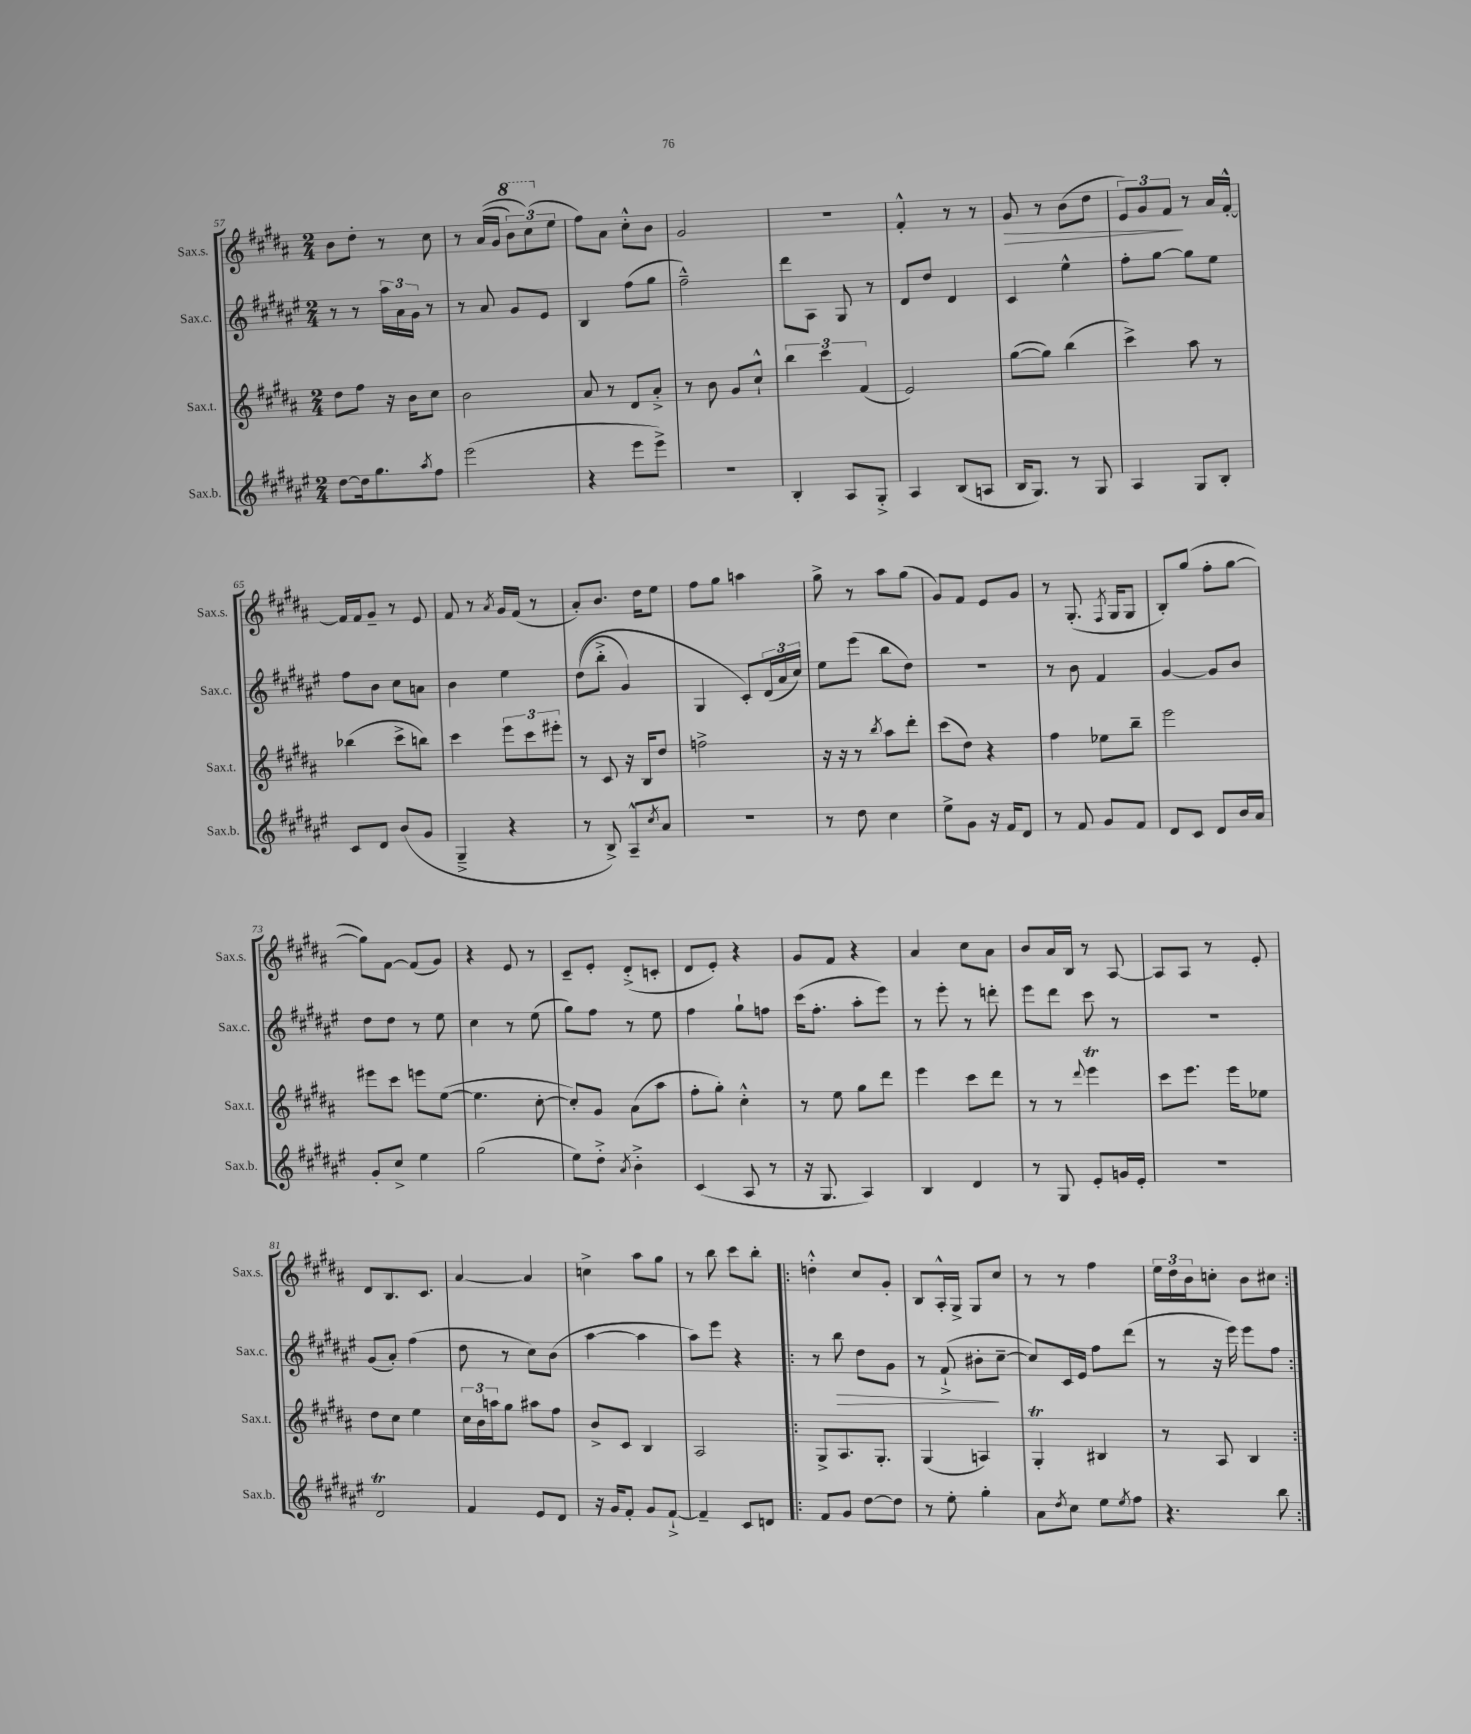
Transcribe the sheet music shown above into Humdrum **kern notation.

**kern	**kern	**kern	**kern
*staff4	*staff3	*staff2	*staff1
*clefG2	*clefG2	*clefG2	*clefG2
*k[f#c#g#d#a#e#]	*k[f#c#g#d#a#]	*k[f#c#g#d#a#e#]	*k[f#c#g#d#a#]
*M2/4	*M2/4	*M2/4	*M2/4
[8dd#\L	8dd#\L	8r	8b\L
16dd#\]k	8ff#\J	8r	8dd#'\J
8.gg#\	.	.	.
.	16r	24aa#\LL	8r
.	.	24a#\	.
.	16b\LK	.	.
.	.	24g#\JJ	.
8qaa#/	.	.	.
8ff#\J	8cc#\J	8r	8cc#\
=	=	=	=
(2eee#\	2b\	8r	8r
.	.	8a#/	&((16a#/LL
.	.	.	16g#/JJ
.	.	8g#/L	12bb\L)
.	.	.	(12ccc#\&)
.	.	8e#/J	.
.	.	.	12ee\J
=	=	=	=
4r	8a#/	4B/	8ff#\L)
.	8r	.	8a#\J
8eee#\L	8d#/L	(8ff#\L	8cc#'^^\L
8eee#^\J)	8a#'^/J	8gg#\J	8b\J
=	=	=	=
2r	8r	2ff#~^^\)	2g#/
.	8b\	.	.
.	8g#/L	.	.
.	8cc#`^^/J	.	.
=	=	=	=
4B'/	6bb\	8ddd#\L	2r
.	.	8A#\J	.
.	6ccc#\	.	.
8A#/L	.	8G#/	.
.	(6f#/	.	.
8G#'^/J	.	8r	.
=	=	=	=
4A#/	2e/)	8d#/L	4f#'^^/
.	.	8dd#/J	.
(8B/L	.	4d#/	8r
8A/J	.	.	8r
=	=	=	=
16B/LK	([8gg#\L	4c#/	8g#/
8.G#/J)	.	.	.
.	8gg#\]J)	.	8r
8r	(4bb\	4ee#^^\	(8b\L
8G#/	.	.	8dd#\J
=	=	=	=
4A#/	4ccc#^\)	8ff#'\L	12e/L)
.	.	.	12g#/
.	.	[8gg#\J	.
.	.	.	12f#/J
8G#/L	8aa#\	8gg#\]L	8r
8B'/J	8r	8ee#\J	16a#/LL
.	.	.	[16f#'^^/JJ
=	=	=	=
8c#/L	(4bb-\	8ff#\L	16f#/]LL
.	.	.	16f#/J
8d#/J	.	8b\J	8g#~/J
(8b/L	8ccc#^\L	8cc#\L	8r
8g#/J	8bb\J)	8a\J	8e/
=	=	=	=
4G#~^/	4ccc#\	4b\	8f#/
.	.	.	8r
.	.	.	8qa#/
4r	12eee\L	4ee#\	16g#/LL
.	.	.	(16f#/JJ
.	12ccc#\	.	.
.	.	.	8r
.	12eee#'\J	.	.
=	=	=	=
8r	8r	&((8dd#\L	8a#'/L)
8B^/)	8c#/	8bb'^\J	8.b/J
8A#~^^/L	16r	4g#/)	.
.	16B/LK	.	16dd#\LK
8qcc#/	.	.	.
8a#/J	8dd#/J	.	8ee\J
=	=	=	=
2r	2ff^\	4G#/	8ff#\L
.	.	.	8gg#\J
.	.	8c#'/L&)	4aa\
.	.	(24d#/L	.
.	.	24a#/	.
.	.	24cc#/JJ)	.
=	=	=	=
8r	16r	8ee#\L	8gg#^\
.	16r	.	.
8dd#\	8r	(8eee#\J	8r
.	8qbb/	.	.
4cc#\	8aa#\L	8bb\L	8aa#\L
.	8ddd#'\J	8dd#\J)	(8gg#\J
=	=	=	=
8ee#^\L	(8ccc#\L	2r	8g#/L)
8g#\J	8dd#\J)	.	8f#/J
16r	4r	.	8e/L
16f#/LK	.	.	.
8d#/J	.	.	8g#/J
=	=	=	=
8r	4ff#\	8r	8r
8f#/	.	8b\	(8.G#'/
8g#/L	8ee-\L	4f#/	.
.	.	.	8qF#/
.	.	.	16G#/LK
8f#/J	8bb~\J	.	8G#/J
=	=	=	=
8d#/L	2eee\	[4g#/	8B'/L)
8c#/J	.	.	(8gg#/J
8d#/L	.	8g#/]L	8ff#'\L
16b/L	.	8b/J	[8gg#\J
16a#/JJ	.	.	.
=	=	=	=
8g#'/L	8eee#\L	8dd#\L	8gg#\]L)
8cc#^/J	8ccc#\J	8dd#\J	[8f#\J
4ee#\	8eee\L	8r	(8f#/]L
.	([8ee\J	8ee#\	8g#/J)
=	=	=	=
(2gg#\	4.ee\]	4cc#\	4r
.	.	8r	8e/
.	[8cc#'\	(8ee#\	8r
=	=	=	=
8ee#\L)	8cc#'/]L)	8gg#\L)	8c#~/L
8dd#'^\J	8g#/J	8ff#\J	8e'/J
8qa#/	.	.	.
4b'^\	(8a#\L	8r	(8d#'^/L
.	8aa#\J	8ee#\	8c'/J
=	=	=	=
(4c#/	8ff#'\L	4ff#\	8d#/L
.	8gg#'\J)	.	8e'/J)
8A#/	4cc#'^^\	8gg#`\L	4r
8r	.	8ff\J	.
=	=	=	=
16r	8r	(16ccc#\LK	8g#/L
8.G#/	.	8.ff#'\J	.
.	8ee\	.	8f#/J
4A#/)	8gg#\L	8aa#'\L	4r
.	8ddd#\J	8eee#\J)	.
=	=	=	=
4B/	4eee\	8r	4a#/
.	.	8eee#'\	.
4d#/	8ccc#\L	8r	8cc#\L
.	8ddd#\J	8ddd'\	8a#\J
=	=	=	=
8r	8r	8eee#\L	8b/L
8G#/	8r	8ddd#\J	16a#/L
.	.	.	16B/JJ
.	8qqddd#/	.	.
8e#'/L	4eee\	8ccc#\	8r
16g/L	.	8r	[8A#/
16e#'/JJ	.	.	.
=	=	=	=
2r	8ccc#\L	2r	8A#/]L
.	8.eee\J	.	8A#/J
.	.	.	8r
.	16eee\LK	.	.
.	8ee-\J	.	8e'/
=	=	=	=
2d#/	8dd#\L	(8g#/L	8d#/L
.	8cc#\J	8a#'/J)	8.B/
.	4ee\	(4ff#\	.
.	.	.	8.c#/J
=	=	=	=
4f#/	24cc#\LL	8dd#\	[4a#/
.	24b\	.	.
.	24aa\J	.	.
.	8gg#\J	8r	.
8e#/L	8aa#\L	8cc#\L)	4a#/]
8d#/J	8ff#\J	(8b\J	.
=	=	=	=
16r	8b^/L	[4aa#\	4cc^\
16g#/LK	.	.	.
8f#'/J	8c#/J	.	.
8g#/L	4B/	4aa#\]	8aa#\L
[8f#`^/J	.	.	8gg#\J
=	=	=	=
4f#~/]	2A#/	8aa#\L)	8r
.	.	8eee#\J	8bb\
8c#/L	.	4r	8ccc#\L
8d/J	.	.	8bb'\J
=!|:	=!|:	=!|:	=!|:
8f#/L	8G#^/L	8r	4dd'^^\
8g#/J	8.A#/	8bb\	.
[8dd#\L	.	8dd#\L	8cc#/L
.	8.G#'/J	.	.
8dd#\]J	.	8g#\J	8g#'/J
=	=	=	=
8r	(4G#/	8r	8B/L
8ee#'\	.	(8f#`^/	16A#'^^/L
.	.	.	16G#^/JJ
4gg#'\	4A/)	8b#'\L	8G#/L
.	.	[8cc#~\J	8cc#/J
=	=	=	=
8a#\L	4G#'/	8cc#/]L)	8r
8qdd#/	.	.	.
8cc#\J	.	16c#/L	8r
.	.	16e#/JJ	.
8ee#\L	4B#/	8ff#\L	4ff#\
8qee#/	.	.	.
8ff#\J	.	(8ddd#\J	.
=	=	=	=
4.r	8r	8r	24ee\LL
.	.	.	24dd#\
.	.	.	24b\J
.	8A#/	16r	8cc'\J
.	.	16eee#\)	.
.	4B/	8eee#\L	8b\L
8bb\	.	8ff#\J	8cc#\J
==:|!	==:|!	==:|!	==:|!
*-	*-	*-	*-
